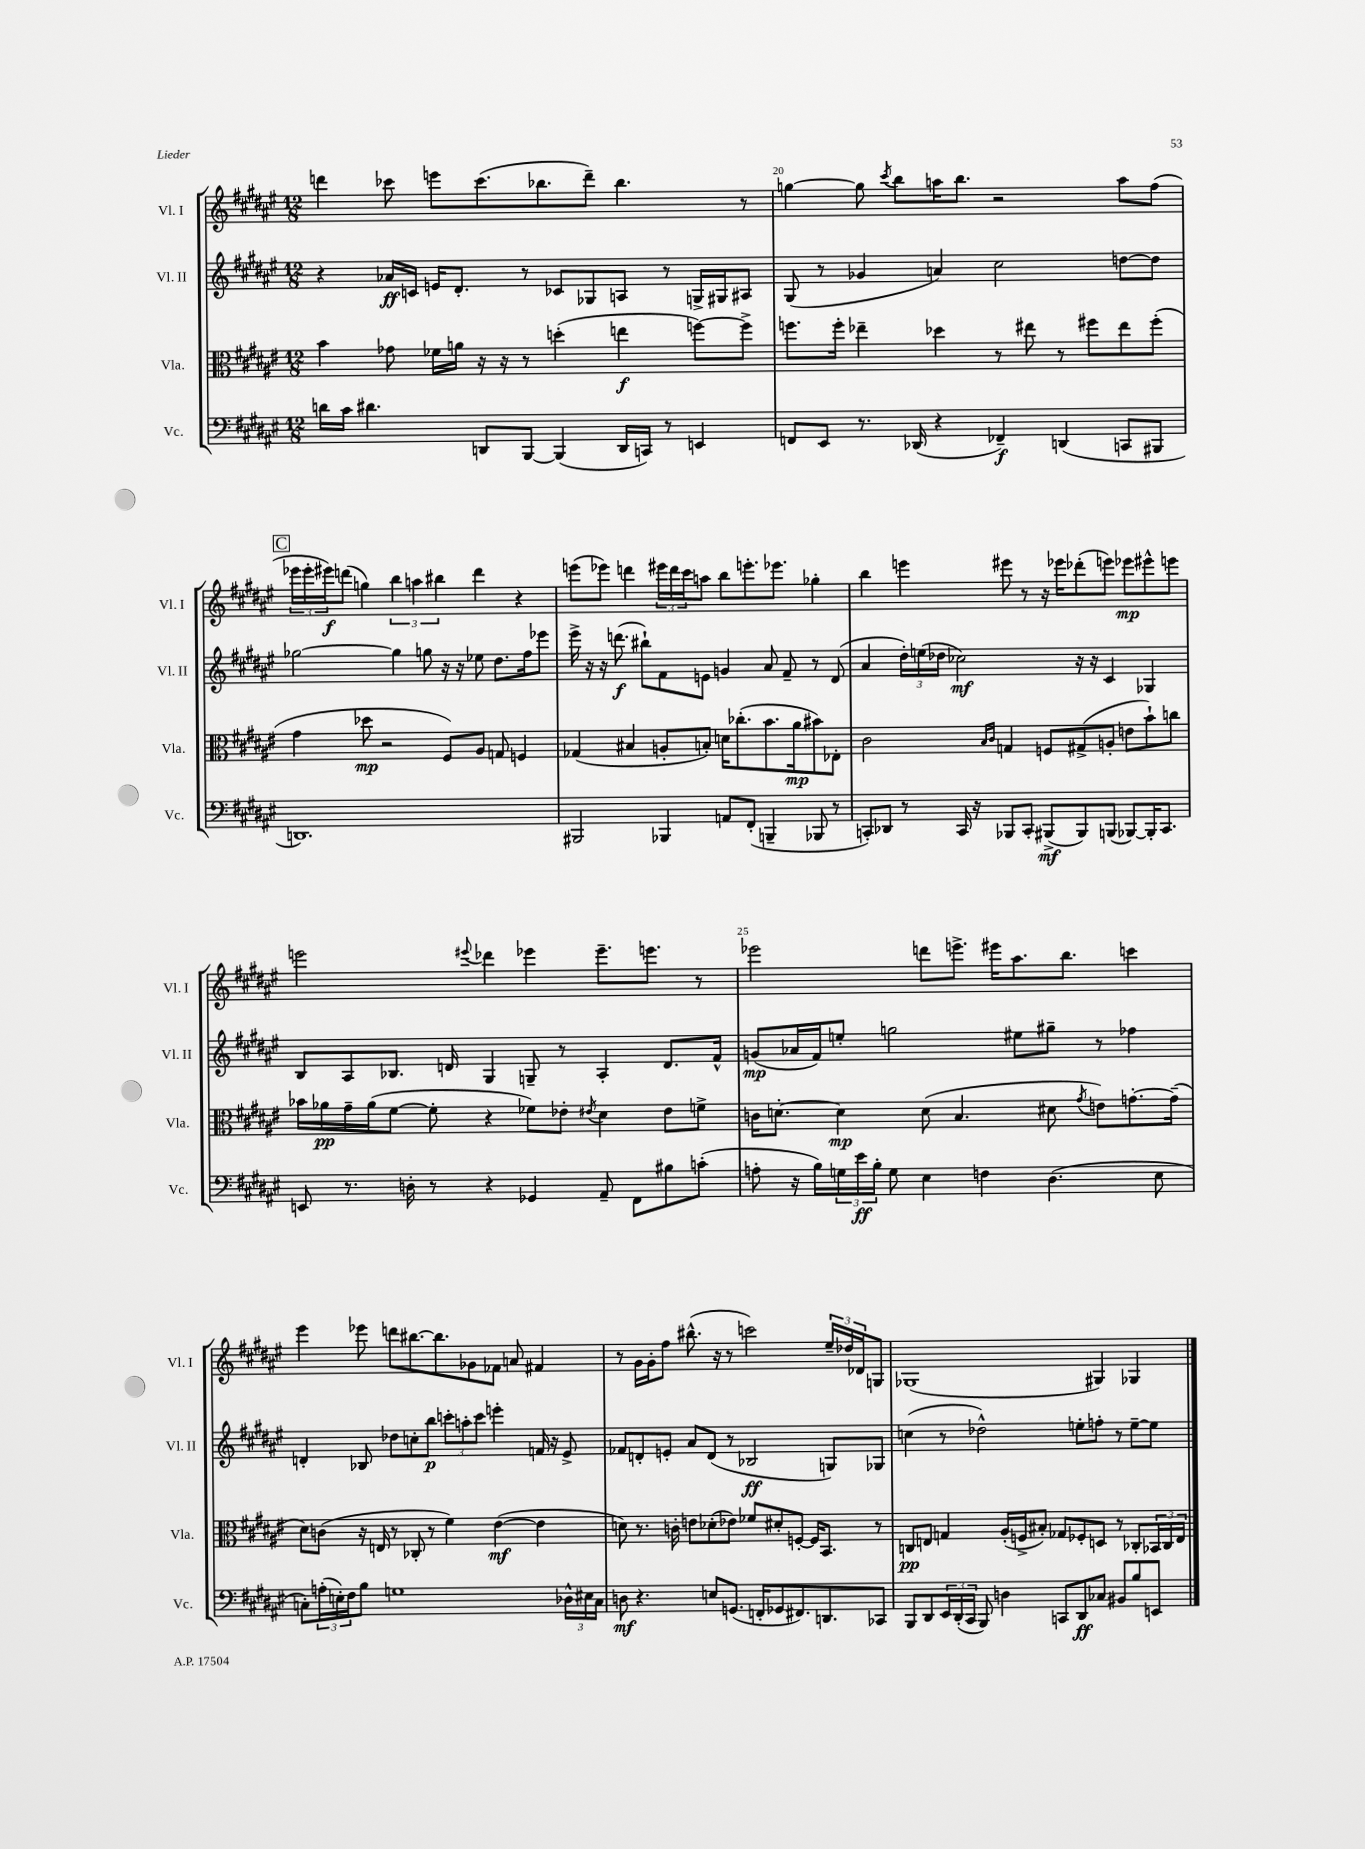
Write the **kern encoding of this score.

**kern	**kern	**kern	**kern
*staff4	*staff3	*staff2	*staff1
*clefF4	*clefC3	*clefG2	*clefG2
*k[f#c#g#d#a#e#]	*k[f#c#g#d#a#e#]	*k[f#c#g#d#a#e#]	*k[f#c#g#d#a#e#]
*M12/8	*M12/8	*M12/8	*M12/8
16d	4b	4r	4ddd
16c#	.	.	.
4.d#	.	.	.
.	8g-	16a-	8ccc-
.	.	16c	.
.	16f-	16e	8eee
.	16a	8.d#'	.
8DD	16r	.	(8.ccc-
.	16r	.	.
[8BBB	8r	8r	.
.	.	.	8.bb-
(4BBB]	(4dd'	8c-	.
.	.	8G-	8ddd~)
16DD	4ee	8A	4.bb-
16CC)	.	.	.
8r	.	8r	.
4EE	[8ff)	16G^	.
.	.	16G#	.
.	8ff^]	8A#	8r
=	=	=	=
8FF	8.ff	(8G#	[4gg
8EE#	.	8r	.
.	16ff'	.	.
8.r	4ee-~	4g-	8gg]
.	.	.	8qccc#
.	.	.	8bb
(16DD-	.	.	.
4r	4dd-	4a)	16aa
.	.	.	8.bb
4FF-~)	8r	2cc#	2r
.	8ee#	.	.
(4DD	8r	.	.
.	8ff#	.	.
8CC	8ee#	[8dd	8aa
8BBB#	(8ff#'	8dd]	(8ff#
=	=	=	=
1.DD)	4g#	[2gg-	24eee-
.	.	.	24eee-'
.	.	.	24eee#)
.	.	.	(8ddd
.	8dd-	.	4gg)
.	2r	.	.
.	.	4gg-]	6bb
.	.	.	6aa
.	.	8gg	.
.	.	.	6bb#
.	8F#)	16r	.
.	.	16r	.
.	8A#	8ee-	4ddd
.	8G	8.dd#	.
.	4F	.	4r
.	.	16ff#	.
.	.	8eee-	.
=	=	=	=
2BBB#	(4G-	16eee#^	(8eee
.	.	16r	.
.	.	16r	8eee-)
.	.	(8.ddd	.
.	4B#	.	4ddd
.	.	8bb#`)	.
4BBB-	8A'	8f#	24eee#
.	.	.	24ddd
.	.	.	24ccc#
.	8B')	8e	8aa
8AA	16d	4g	8bb
.	(8.cc-'	.	.
(8FF#'	.	.	8.eee'
4BBB~	8.b	8a#	.
.	.	.	8.eee-
.	.	8f#~	.
.	16a#	.	.
8BBB-	8b#)	8r	4gg-'
8r	8E-'	(8d#	.
=	=	=	=
8CC')	2c#	4a#	4bb
8DD-	.	.	.
8r	.	24dd#')	4eee
.	.	(24ee	.
.	.	24dd-	.
16CC	.	2cc-)	.
16r	.	.	.
.	16qqB	.	.
.	16qqc#	.	.
8BBB-	4G	.	8eee#
8CC'	.	.	8r
(8BBB#^	8F	.	16r
.	.	.	16eee-
8BBB#)	(8G#^	16r	(8ddd-'
.	.	16r	.
(8BBB	8A'	4c#	8eee)
[8BBB-)	8e	.	8eee-
16BBB-']	8b`)	4G-	8eee#^^
8.CC	.	.	.
.	8cc	.	8eee
=	=	=	=
8EE	16b-	8B	2eee
.	16a-	.	.
8.r	16g#~	8A#	.
.	(16a-	.	.
.	[8f#	8.B-	.
16D'	.	.	.
8r	8f#']	.	.
.	.	16d	.
.	.	.	8qqeee#
4r	4r	4G#	4ddd-
4GG-	8f-)	8G~	4eee-
.	8e-'	8r	.
.	8qe#	.	.
8AA#~	4d#	4A#'	8.eee-~
8FF#	.	.	.
.	.	.	8.eee
8B#	8e#	8.d	.
(8c'	8f^	.	8r
.	.	16f#^^	.
=	=	=	=
8A'	16c	(8g	2eee-
.	[8.d'	.	.
16r	.	16a-	.
16B)	.	16f#)	.
24G	4d]	8ee'	.
24e#	.	.	.
24B'	.	.	.
8G	.	2gg	.
4E#	(8d	.	8ddd
.	4.B	.	8.eee^
4F	.	.	.
.	.	.	16eee#
.	.	8ee#	8.aa#
(4.D#	8d#	8gg#~	.
.	.	.	8.bb
.	8qg#	.	.
.	8e)	8r	.
.	[8.g'	4ff-	4ccc
8E#	.	.	.
.	(16g~]	.	.
=	=	=	=
8C')	8d#)	4d'	4eee#
(24A'	(8c	.	.
24E')	.	.	.
24F#	.	.	.
8B	16r	8B-	8eee-
.	16E	.	.
1G	8r	8dd-	8ddd
.	8C-'	8cc'	[8.bb#
.	8r	8bb	.
.	.	.	8.bb#]
.	4f#)	12ccc'	.
.	.	12aa'	.
.	.	.	8g-
.	.	12ccc	.
.	([4e#	4eee'	8f-
.	.	.	8a
.	4e#]	16f	4f#
.	.	16r	.
24D-^^	.	8e#^	.
24E#	.	.	.
24C	.	.	.
=	=	=	=
8D	8d)	8f-	8r
4.r	8.r	8d'	16g#
.	.	.	16g#'
.	.	8e'	8ff#
.	16c'	.	.
.	8e	8a#	(8.bb#^^
8E	(8d-'	(8d	.
.	.	.	16r
(8.GG	8e-)	8r	8r
.	8f-	2B-	2ccc)
16FF'	.	.	.
8GG-	8d#'	.	.
8.FF#)	[8F'	.	.
.	16F]	.	.
8.DD	8.BB	.	.
.	.	8G)	24ee#~
.	.	.	24dd-
.	.	.	24d-
8CC-	8r	8G-	8G
=	=	=	=
8BBB	8C	(4cc	(1G-
8DD#	8E	.	.
24EE#	4G	8r	.
(24DD#'	.	.	.
24CC#	.	.	.
8BBB)	.	2dd-^^)	.
4D	(16A#'	.	.
.	16F^	.	.
.	8B#')	.	.
8CC	8G-	.	.
8DD#	8F-'	8ee'	.
8C-	8D	8ff'	4G#)
8BB#	8r	8r	.
8B	8C-'	[8ee~	4G-
8EE	24BB-	8ee]	.
.	24C-	.	.
.	24E	.	.
==	==	==	==
*-	*-	*-	*-
